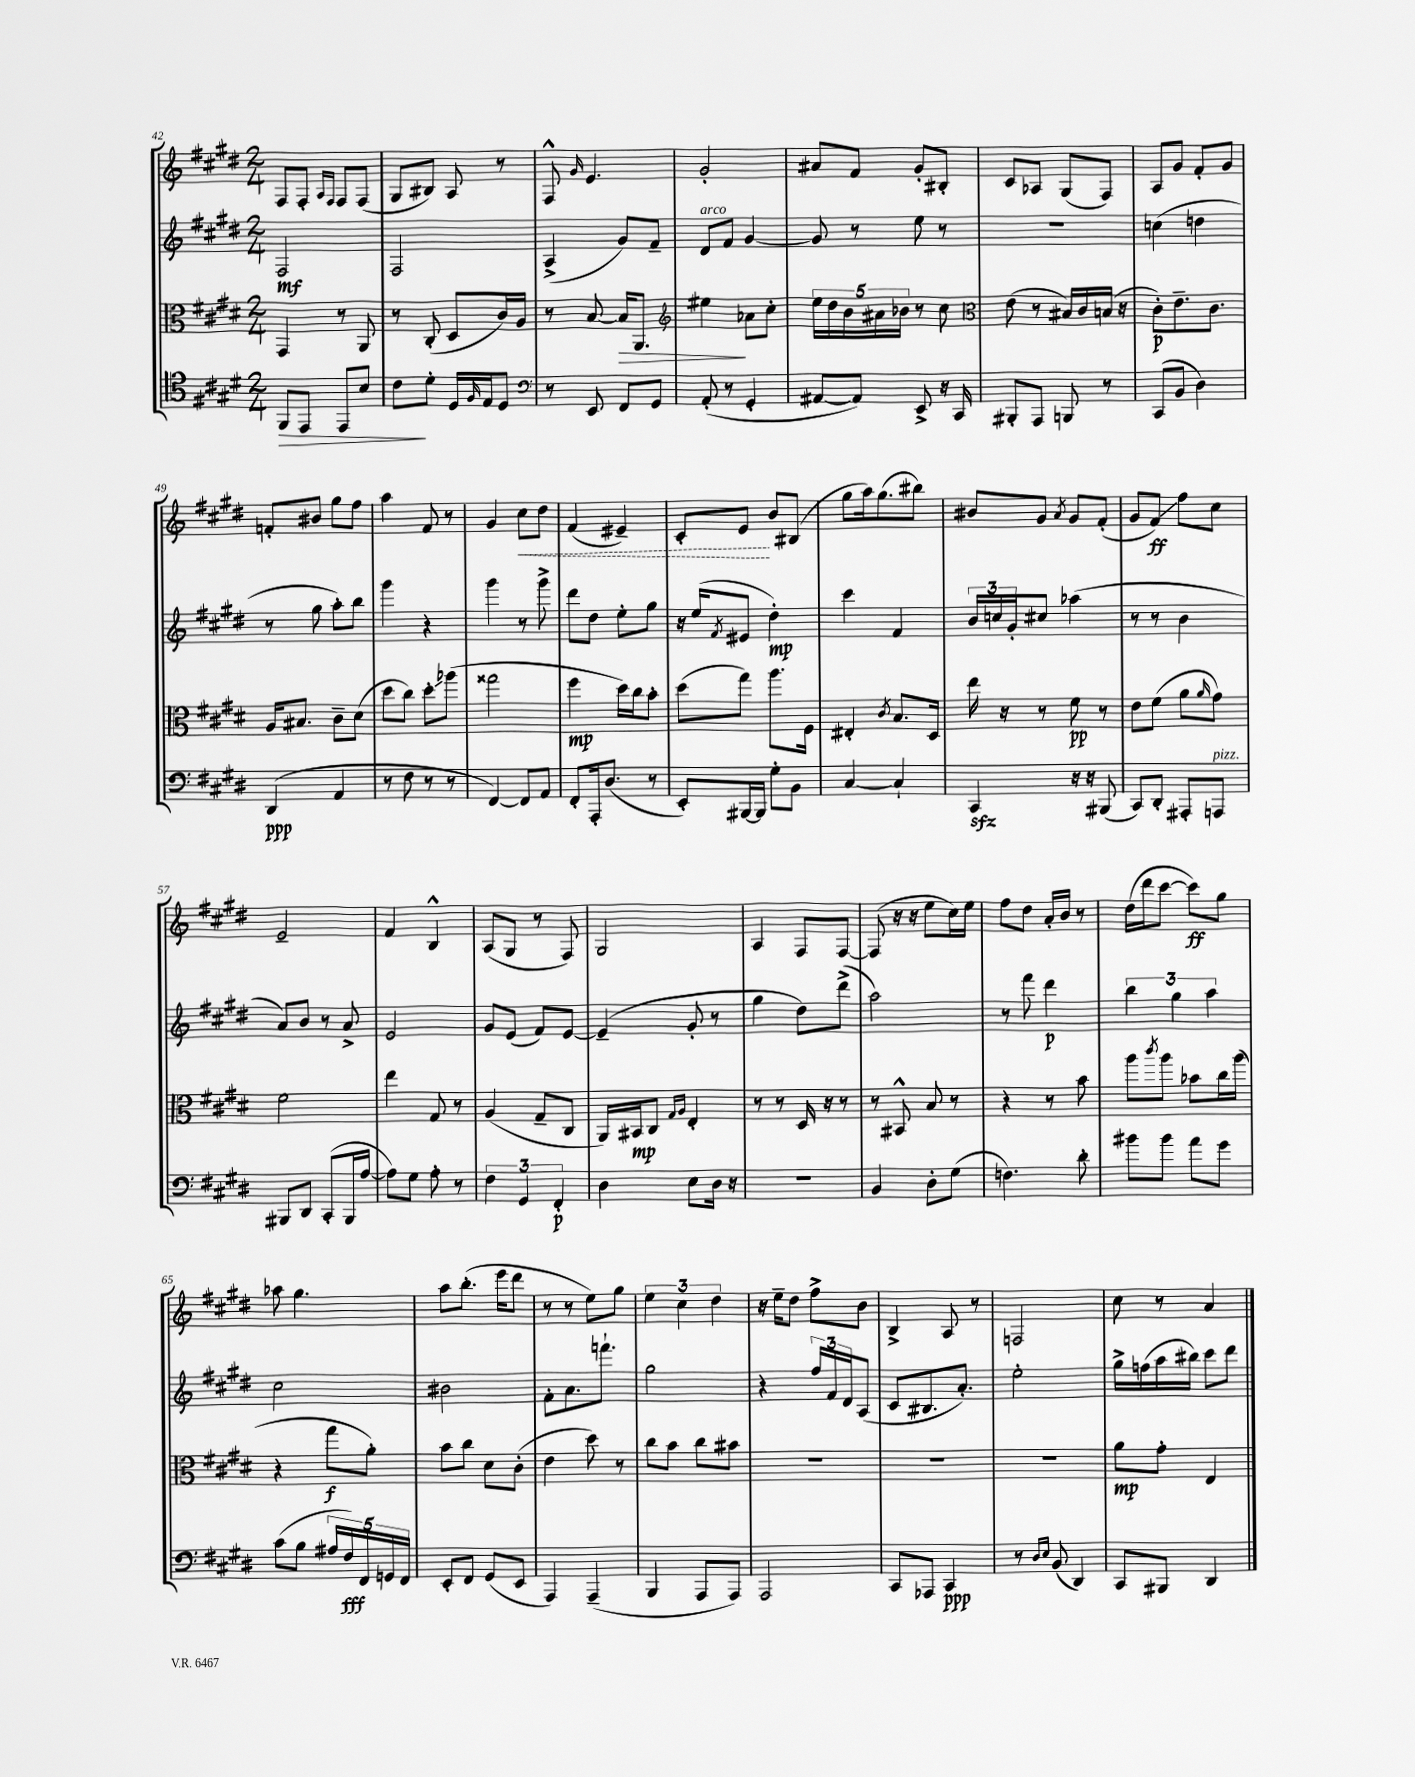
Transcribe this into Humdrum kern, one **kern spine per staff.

**kern	**kern	**kern	**kern
*staff4	*staff3	*staff2	*staff1
*clefC4	*clefC3	*clefG2	*clefG2
*k[f#c#g#d#]	*k[f#c#g#d#]	*k[f#c#g#d#]	*k[f#c#g#d#]
*M2/4	*M2/4	*M2/4	*M2/4
8FF#/L	4GG#/	2F#/	8F#/L
8EE/J	.	.	8F#'/J
.	.	.	16qqA/LL
.	.	.	16qqF#/JJ
8EE/L	8r	.	8F#/L
8B/J	8AA/	.	(8F#/J
=	=	=	=
8c#\L	8r	2F#/	8G#/L
8d#'\J	(8C#'/	.	8B#/J)
16D#/LL	8D#/L	.	8A/
16qqF#/	.	.	.
16E/J	.	.	.
8D#/J	16c#/L)	.	8r
.	16A/JJ	.	.
=	=	=	=
*clefF4	*	*	*
8r	8r	(4A^/	8F#^^/
.	.	.	16qqg#/
8EE/	[8B/	.	4.e/
8FF#/L	16B/]LK	8g#/L)	.
.	8.AA/J	.	.
8GG#/J	.	8f#~/J	.
=	=	=	=
*	*clefG2	*	*
(8AA'/	4ee#\	8d#/L	2g#'/
8r	.	8f#/J	.
4GG#'/	8a-\L	[4g#/	.
.	8cc#'\J	.	.
=	=	=	=
[8AA#/L	20ee\LL	8g#/]	8a#/L
.	20dd#\	.	.
.	20b\	.	.
8AA#/]J)	.	8r	8f#/J
.	20a#\	.	.
.	20b-\JJ	.	.
8EE^/	8r	8ee\	8g#'/L
16r	8cc#\	8r	8B#'/J
16CC#/	.	.	.
=	=	=	=
*	*clefC3	*	*
8BBB#'/L	(8e\	2r	8c#/L
8AAA/J	8r	.	8A-/J
8BBB/	16B#/LL)	.	(8G#/L
.	16c#/	.	.
8r	(16B/JJ	.	8F#/J)
.	16r	.	.
=	=	=	=
(8CC#/L	8c#'\L)	(4cc\	8A/L
8BB/J	8.e~\	.	8g#/J
4D#\)	.	4dd\	8f#'/L
.	8.c#\J	.	.
.	.	.	8g#/J
=	=	=	=
(4DD#/	16A/LK	8r	8f'/L
.	8.B#/J	.	.
.	.	8gg#\	8b#/J
4AA/	8c#~\L	8aa'\L)	8gg#\L
.	(8d#\J	8bb\J	8ff#\J
=	=	=	=
8r	8dd#\L	4ggg#\	4aa\
8F#\	8cc#\J)	.	.
8r	8dd#'\L	4r	8f#/
8r	(8aa-\J	.	8r
=	=	=	=
[4FF#/)	2gg##\	4ggg#\	4g#/
8FF#/]L	.	8r	8cc#\L
8AA/J	.	8ggg#^\	8dd#\J
=	=	=	=
8FF#'/L	4ff#\	8ddd#\L	(4f#/
16AAA'/k	.	8dd#\J	.
(8.D#/J	.	.	.
.	16dd#\LL)	8ee'\L	4e#~/)
.	16cc#\J	.	.
8r	8b'\J	8gg#\J	.
=	=	=	=
8EE'/L)	(8dd#\L	16r	8c#'/L
.	.	(16ee/LK	.
.	.	8qf#/	.
[16BBB#/L	8gg#\J)	8e#/J	8e/J
16BBB#/]JJ	.	.	.
8G#'\L	8.aa\L	4dd#'\)	8b/L
8BB\J	.	.	(8B#/J
.	16F#\Jk	.	.
=	=	=	=
[4C#/	4E#'/	4ccc#\	8gg#\L
.	.	.	16aa\k)
.	.	.	(8.gg#\
.	8qc#/	.	.
4C#`/]	8.B/L	4f#/	.
.	.	.	8bb#\J)
.	16D#/Jk	.	.
=	=	=	=
4CC#/	16ee\	24b/LL	8b#/L
.	.	24cc/	.
.	16r	.	.
.	.	24g#'/J	.
.	8r	8cc#/J	8g#/J
.	.	.	8qa/
16r	8f#\	(4aa-\	8g#/L
16r	.	.	.
(8BBB#/	8r	.	(8f#'/J
=	=	=	=
8CC#/L)	8e\L	8r	8g#/L
8DD#'/J	(8f#\J	8r	8f#/J)
8AAA#'/L	8a\L	4b\	8ff#\L
.	16qqa/	.	.
8AAA/J	8g#\J)	.	8cc#\J
=	=	=	=
8BBB#/L	2f#\	8a/L)	2e~/
8DD#/J	.	8b/J	.
(8CC#'/L	.	8r	.
16BBB#/L	.	8a^/	.
[16A/JJ	.	.	.
=	=	=	=
8A\]L)	4ee\	2e/	4f#/
8G#\J	.	.	.
8A'\	8G#/	.	4B^^/
8r	8r	.	.
=	=	=	=
6F#\	(4A/	8g#/L	(8A/L
.	.	(8e/J	8G#/J
6GG#/	.	.	.
.	8G#~/L	8f#/L)	8r
6FF#'/	.	.	.
.	8C#/J	[8e/J	8F#/)
=	=	=	=
4D#\	16AA/LL)	(4e~/]	2G#/
.	16BB#/J	.	.
.	8C#/J	.	.
.	16qqG#/LL	.	.
.	16qqA/JJ	.	.
8E\L	4E'/	8g#'/	.
16D#\Jk	.	8r	.
16r	.	.	.
=	=	=	=
2r	8r	4gg#\	4A/
.	8r	.	.
.	16D#/	8dd#\L)	8F#/L
.	16r	.	.
.	8r	(8ddd#^\J	[8F#/J
=	=	=	=
4BB/	8r	2aa\)	(8F#/]
.	8BB#^^/	.	16r
.	.	.	16r
8D#'\L	8B/	.	8ee\L
(8G#\J	8r	.	16cc#\L)
.	.	.	16ee\JJ
=	=	=	=
4.F\)	4r	8r	8ff#\L
.	.	8fff#\	8dd#\J
.	8r	4ddd#\	16a'/LL
.	.	.	16b/JJ
8d#'\	8b\	.	8r
=	=	=	=
8b#\L	8aa\L	6bb\	(16dd#\LL
.	.	.	16ddd#\J
.	8qccc#/	.	.
8b#\J	8aa\J	.	[8ccc#\J
.	.	6gg#\	.
8a\L	8b-\L	.	8ccc#\]L)
.	.	6aa\	.
8g#\J	16cc#\L	.	8gg#\J
.	(16aa\JJ	.	.
=	=	=	=
(8c#\L	4r	2cc#\	8aa-\
8B\J	.	.	4.gg#\
20A#/LL	8gg#\L	.	.
20F#/)	.	.	.
20FF#/	.	.	.
.	8a'\J)	.	.
20GG/	.	.	.
20FF#/JJ	.	.	.
=	=	=	=
8EE'/L	8b\L	2b#\	8aa\L
8FF#/J	8cc#\J	.	(8.bb'\J
(8GG#/L	8d#\L	.	.
.	.	.	16eee\LK
8EE/J	(8c#'\J	.	8ddd#\J
=	=	=	=
4AAA/)	4e\	8f#'\L	8r
.	.	8.a\	8r
(4AAA~/	8dd#\)	.	8ee\L)
.	.	8.fff`\J	.
.	8r	.	8gg#\J
=	=	=	=
4BBB/	8cc#\L	2gg#\	6ee\
.	8b\J	.	.
.	.	.	6cc#\
8AAA/L	8cc#\L	.	.
.	.	.	6dd#\
8AAA/J)	8b#\J	.	.
=	=	=	=
2AAA/	2r	4r	16r
.	.	.	16ee~\LK
.	.	.	8dd#\J
.	.	24ff#/LL	8ff#^\L
.	.	24f#/	.
.	.	24d#/J	.
.	.	(8A/J	8b\J
=	=	=	=
8CC#/L	2r	8c#/L	4B^/
8AAA-/J	.	8.B#/	.
4CC#/	.	.	8A/
.	.	8.a'/J)	.
.	.	.	8r
=	=	=	=
8r	2r	2ee'\	2F/
16qqD#/LL	.	.	.
16qqE/JJ	.	.	.
(8BB/	.	.	.
4DD#/)	.	.	.
=	=	=	=
8CC#/L	8a\L	16gg#^\LL	8cc#\
.	.	(16ff\	.
8BBB#/J	8g#'\J	16aa\	8r
.	.	16bb#\JJ)	.
4DD#/	4E/	8ccc#\L	4a/
.	.	8ddd#\J	.
==	==	==	==
*-	*-	*-	*-
